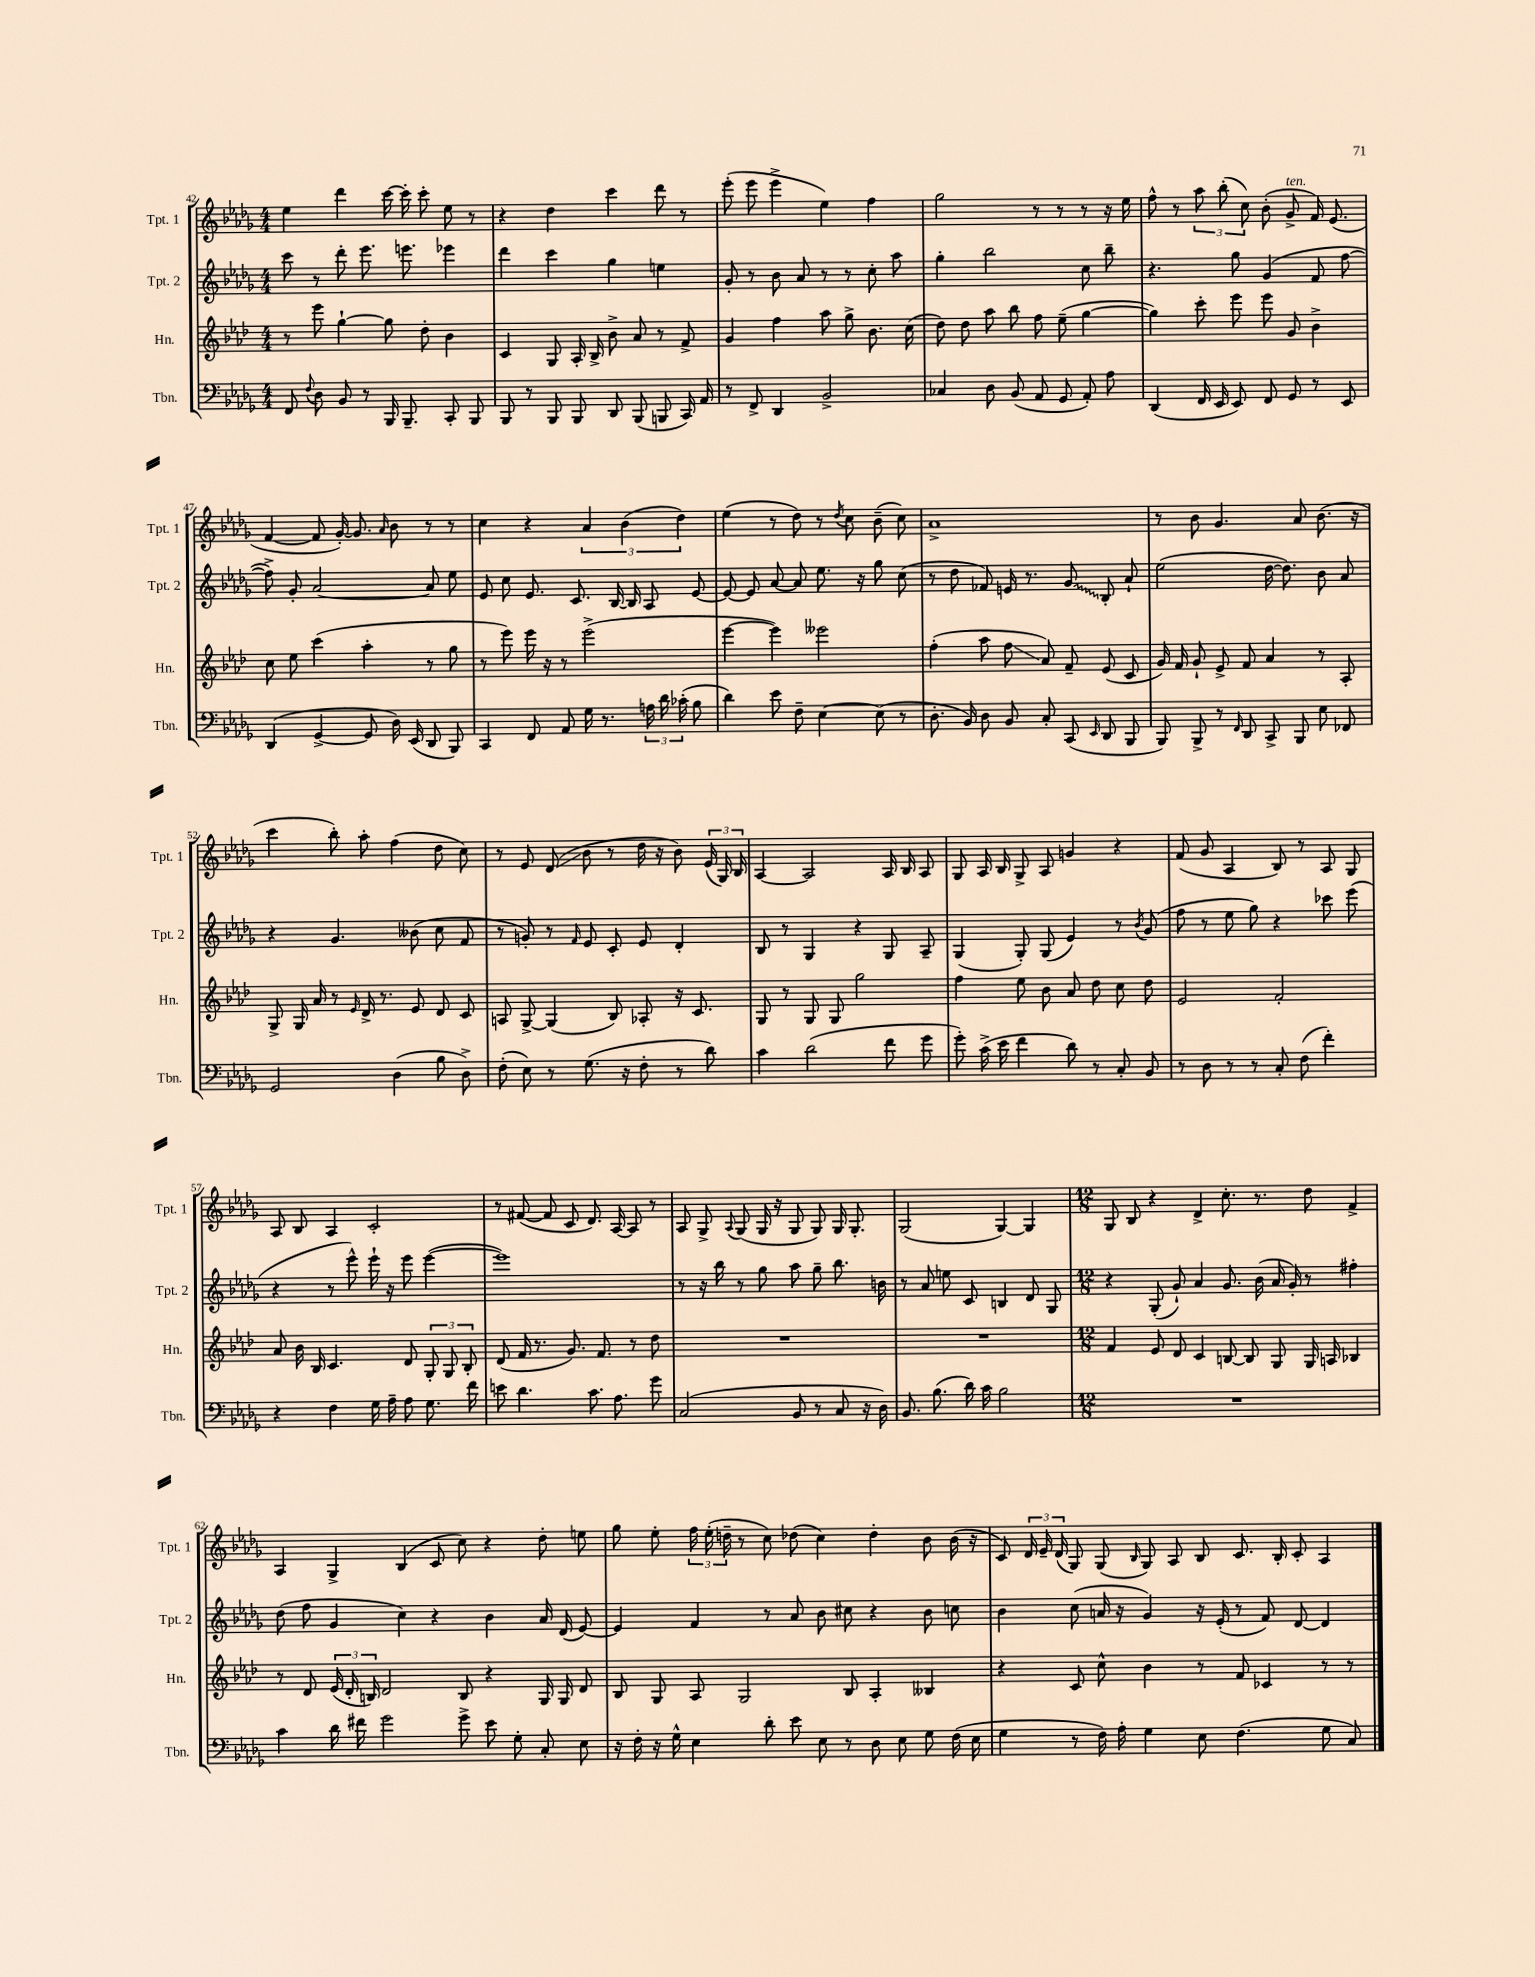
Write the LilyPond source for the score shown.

<<
\new StaffGroup <<
\new Staff = "s0" \with { instrumentName = "Tpt. 1" shortInstrumentName = "Tpt. 1" } {
    \clef treble \key des \major \numericTimeSignature \time 4/4
    \autoBeamOff ees''4 des'''4 c'''16~ c'''16-. c'''8-. ees''8 r8 |
    r4 des''4 c'''4 des'''8 r8 |
    ees'''8-.( ees'''8 ees'''4-> ees''4) f''4 |
    ges''2 r8 r8 r8 r16 ees''16 |
    f''8-^ r8 \tuplet 3/2 { aes''8 bes''8-.( c''8) } bes'8-.( ges'8->^\markup { \italic "ten." } f'16) ees'8.( |
    f'4~ f'8 ges'16~-.) ges'8. \grace { aes'16 } bes'8 r8 r8 |
    c''4 r4 \tuplet 3/2 { aes'4 bes'4( des''4) } |
    ees''4( r8 des''8) r8 \acciaccatura { des''8 } c''8 bes'8--( c''8) |
    aes'1-> |
    r8 bes'8 ges'4. aes'8 bes'8.( r16 |
    c'''4 bes''8-.) aes''8-. f''4( des''8 c''8) |
    r8 ees'8 des'8\glissando( bes'8 r8 des''16 r16 bes'8) \tuplet 3/2 { ees'16( ges16) bes16 } |
    aes4~ aes2 aes16 bes16 aes8 |
    ges8 aes16 bes16 ges8-> aes8 g'4 r4 |
    f'8( ges'8 aes4 bes8) r8 aes8 ges8 |
    aes8 bes8 aes4 c'2-. |
    r8 fis'8~( fis'8 c'8 des'8.) aes16~ aes8 r8 |
    aes8 ges8-> \appoggiatura { aes8 } ges8( ges16 r16 ges8 ges8) ges16 ges8.-. |
    ges2( ges4~) ges4 |
    \numericTimeSignature \time 12/8 ges8 bes8 r4 des'4-> c''8.-. r8. des''8 f'4-> |
    aes4 ges4-> bes4( c'8 c''8) r4 des''8-. e''8 |
    ges''8 ees''8-. \tuplet 3/2 { f''16 ees''16-.( d''16-- } r8 c''8) des''8( c''4) des''4-. bes'8 bes'16( r16 |
    c'8) \tuplet 3/2 { des'16 ees'16-- des'16( } ges8) ges8( \grace { bes16 } ges8) aes8 bes8 c'8. bes16-. c'8-. aes4 \bar "|." |
}
\new Staff = "s1" \with { instrumentName = "Tpt. 2" shortInstrumentName = "Tpt. 2" } {
    \clef treble \key des \major \numericTimeSignature \time 4/4
    \autoBeamOff c'''8 r8 des'''8-. ees'''8. e'''8. ees'''4 |
    des'''4 c'''4 ges''4 e''4 |
    ges'8-. r8 bes'8 aes'8 r8 r8 c''8-. aes''8 |
    ges''4-. bes''2 c''8 bes''8-- |
    r4. ges''8 ges'4( f'8 f''8~ |
    f''8->) ges'8-. aes'2~ aes'8 ees''8 |
    ees'8 c''8 ees'8. c'8. bes16~ bes16 aes8 ees'8~ |
    ees'8~ ees'8 aes'8~ aes'8 ees''8. r16 ges''8 c''8( |
    r8 des''8 fes'8) e'16 r8. \once \override Glissando.style = #'zigzag ges'8\glissando bes8-. aes'8-! |
    ees''2( des''16~ des''8.) bes'8 aes'8 |
    r4 ges'4. beses'8( c''8 f'8 |
    r8 g'8-.) r8 \grace { f'16 } ees'8 c'8-. ees'8 des'4-. |
    bes8 r8 ges4 r4 ges8 aes8-- |
    ges4( ges8-.) ges8( ees'4) r8 \acciaccatura { bes'8 } ges'8( |
    f''8 r8 ees''8 ges''8) r4 ces'''8 ees'''8( |
    r4 r8 ees'''8-^) ees'''16-! r16 ees'''8 ees'''4~( |
    ees'''1) |
    r8 r16 bes''16 r8 ges''8 aes''8 ges''8-- bes''8. b'16 |
    r8 aes'8 e''8 c'8 b4 des'8 ges8 |
    \numericTimeSignature \time 12/8 r4 ges8-.( ges'8-!) aes'4 ges'8. bes'16( aes'16 ges'16-.) r8 fis''4-. |
    des''8( f''8 ges'4 c''4) r4 bes'4 aes'16 des'16( ees'8~) |
    ees'4 f'4 r8 aes'8 bes'8 cis''8 r4 bes'8 c''8 |
    bes'4 c''8( a'16 r16 ges'4) r16 ees'16-.( r8 f'8) des'8~ des'4 \bar "|." |
}
\new Staff = "s2" \with { instrumentName = "Hn." shortInstrumentName = "Hn." } {
    \clef treble \key aes \major \numericTimeSignature \time 4/4
    \autoBeamOff r8 ees'''8 g''4~-! g''8 des''8-. bes'4 |
    c'4 g8 aes16-. bes16-> bes'8-> aes'8 r8 f'8-> |
    g'4 f''4 aes''8 g''8-> bes'8. c''16( |
    des''8) des''8 aes''8 bes''8 f''8 ees''8--( g''4~ |
    g''4) c'''8-. ees'''8 ees'''8 g'8 bes'4-> |
    c''8 ees''8 c'''4( aes''4-. r8 g''8 |
    r8 ees'''8) ees'''16 r16 r8 ees'''2->( |
    ees'''4~ ees'''4) eeses'''2 |
    f''4-.( aes''8 f''8\glissando aes'8) f'8-- ees'8( c'8 |
    g'16) f'16 g'8-! ees'8-> f'8 aes'4 r8 aes8-. |
    g8-> g16 aes'16 r8 \grace { ees'16 } des'16-> r8. ees'8 des'8 c'8 |
    a8 g8~-> g4( bes8) aes8-. r16 c'8. |
    g8 r8 g8 g8 g''2 |
    f''4 ees''8 bes'8 aes'8 des''8 c''8 des''8 |
    ees'2 f'2-. |
    aes'8 bes'16 bes16 c'4. des'8 \tuplet 3/2 { g8-. g8 bes8-. } |
    des'8( f'16 r8. g'8.) f'8. r8 des''8 |
    R1 |
    R1 |
    \numericTimeSignature \time 12/8 f'4 ees'8 des'8 c'4 b8~ b8 g8 g16 a16 bes4 |
    r8 des'8 \tuplet 3/2 { ees'16( des'16-. b16) } des'2 b8 r4 g16 g16 des'8 |
    bes8 g8 aes8 g2 bes8 aes4-. beses4 |
    r4 c'8 c''8-^ bes'4 r8 f'8 ces'4 r8 r8 \bar "|." |
}
\new Staff = "s3" \with { instrumentName = "Tbn." shortInstrumentName = "Tbn." } {
    \clef bass \key des \major \numericTimeSignature \time 4/4
    \autoBeamOff f,8 \appoggiatura { f8 } des8 bes,8 r8 bes,,16 bes,,8.-- c,8-. bes,,8 |
    bes,,8 r8 bes,,8 bes,,8 des,8 bes,,8( b,,8 c,16) aes,16 |
    r8 f,8-> des,4 bes,2-> |
    ces4 des8 bes,8( aes,8 ges,8 aes,8-.) aes8 |
    des,4( f,16 ees,16 ees,8) f,8 ges,8 r8 ees,8 |
    des,4( ges,4~-> ges,8 des16) ees,16( des,8 bes,,8) |
    c,4 f,8 aes,8 ges16 r8. \tuplet 3/2 { a16 des'16 ces'16-.( } bes8 |
    des'4) ees'8 f8-- ees4~ ees8( r8 |
    des8.-. bes,16) des8 bes,8 c8-. c,8( \grace { ees,16 } des,8 bes,,8 |
    bes,,8) bes,,8-> r8 \grace { f,16 } des,8 c,8-> bes,,8 ees8 fes,8 |
    ges,2 des4( bes8 des8->) |
    f8-.( ees8) r8 ges8.( r16 f8-. r8 des'8) |
    c'4 des'2( f'8 ges'8 |
    ges'8-.) c'16->( ees'16 f'4 des'8) r8 c8-. bes,8 |
    r8 des8 r8 r8 c8-. f8( f'4-.) |
    r4 f4 ges16 aes16-- aes8 ges8. f'16 |
    e'8 des'4. c'8. aes8. ges'8 |
    c2( bes,8 r8 c8 r16 des16) |
    bes,8. bes8.( des'16) c'16 bes2 |
    \numericTimeSignature \time 12/8 R1. |
    c'4 des'16 fis'16 ges'2 ges'8-> ees'8 ges8-. c8-. ees8 |
    r16 f16-. r16 ges16-^ ees4 des'8-. ees'8 ees8 r8 des8 ees8 ges8 f16( ees16 |
    ges4 r8 f16) aes16-. ges4 ees8 f4.( ges8 c8) \bar "|." |
}
>>
>>
\layout { \context { \Score currentBarNumber = #42 } }
